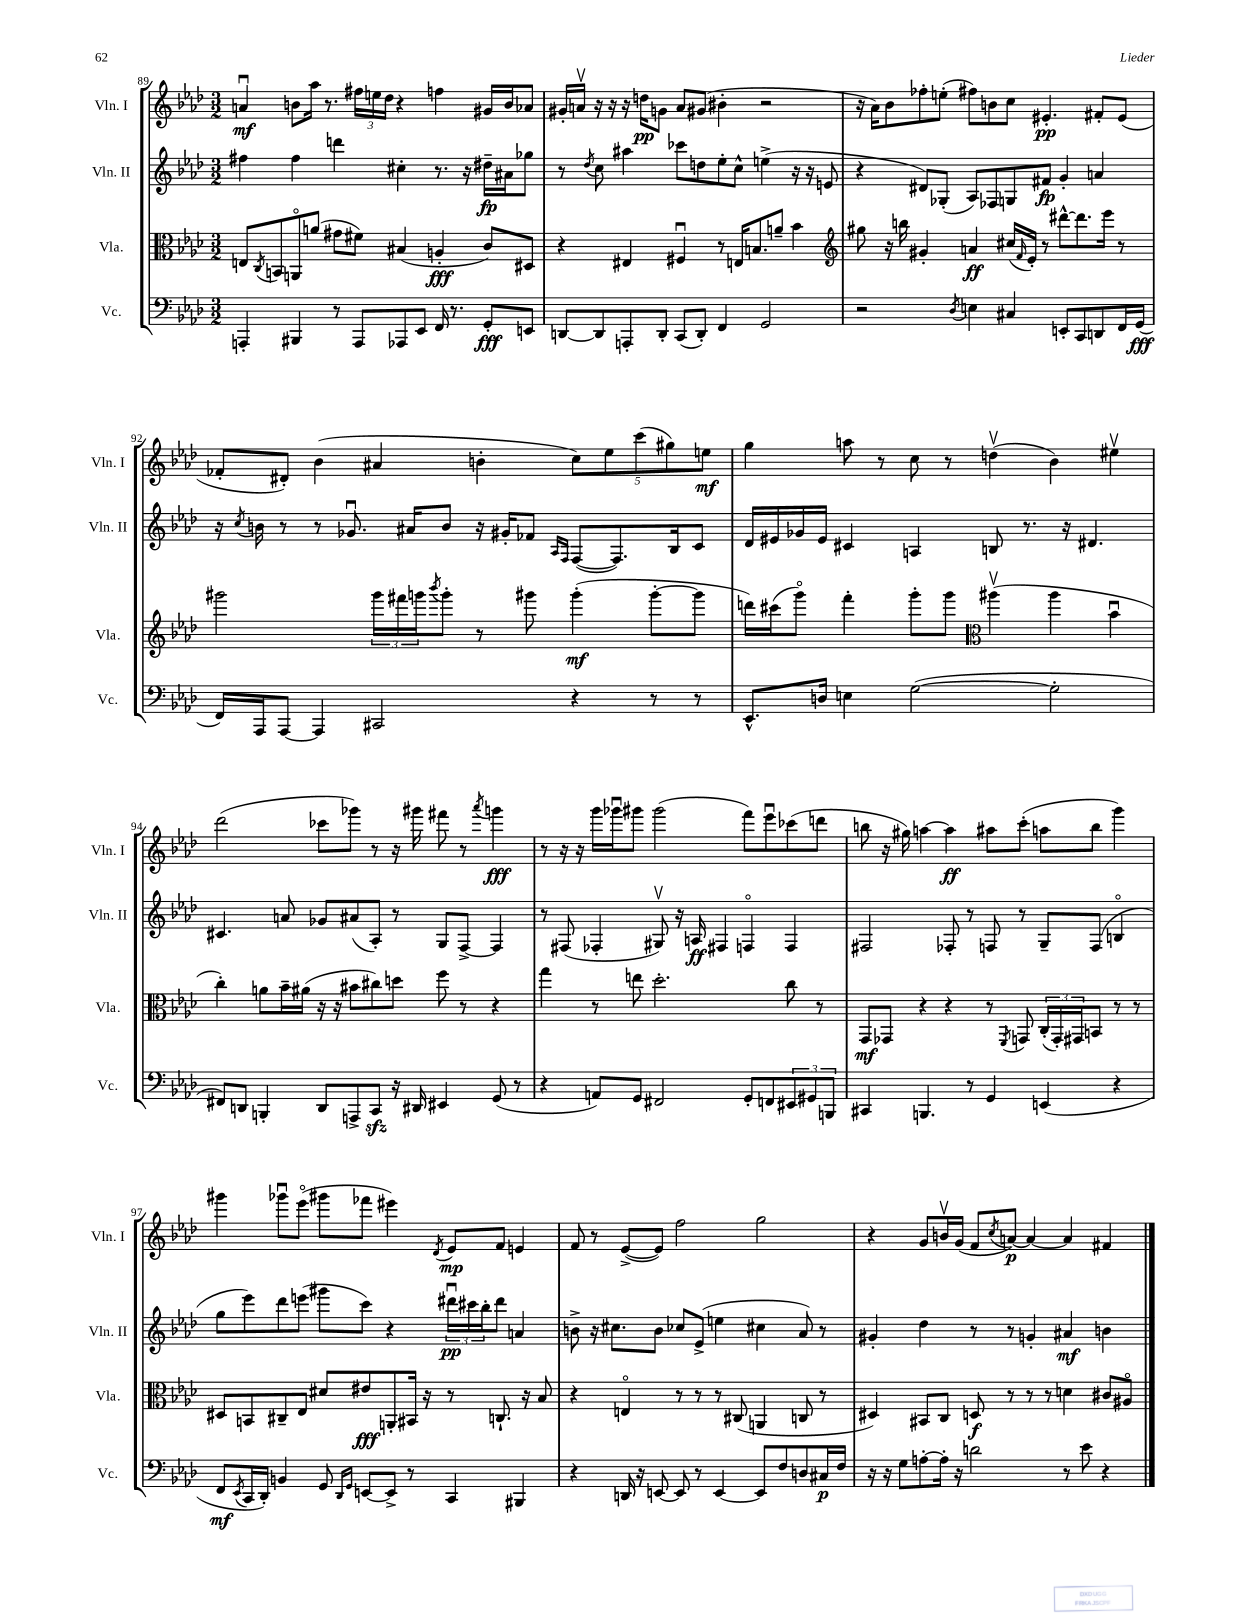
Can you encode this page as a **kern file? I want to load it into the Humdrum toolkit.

**kern	**kern	**kern	**kern
*staff4	*staff3	*staff2	*staff1
*clefF4	*clefC3	*clefG2	*clefG2
*k[b-e-a-d-]	*k[b-e-a-d-]	*k[b-e-a-d-]	*k[b-e-a-d-]
*M3/2	*M3/2	*M3/2	*M3/2
4AAA'/	8E/L	4ff#\	4au/
.	8qC/	.	.
.	8BB/	.	.
4BBB#/	8AAo/	4ff#\	8b\L
.	(8a/J	.	16aa-\Jk
.	.	.	8.r
8r	8g#\L	4ddd\	.
8AAA/L	8f#\J)	.	24ff#\LL
.	.	.	24ee\
.	.	.	24dd-\JJ
8AAA-/	(4B#/	4cc#'\	4r
8EE-/J	.	.	.
16FF/	4A'/	8.r	4ff\
8.r	.	.	.
.	.	16r	.
8GG'/L	8c/L)	16dd#~\LL	16g#/LL
.	.	16a#\J	16b/J
8EE/J	8D#/J	8gg-\J	8a-/J
=	=	=	=
[8DD/L	4r	8r	16g#'/LL
.	.	.	16av/JJ
.	.	8qdd-/	.
8DD/]	.	8cc\	16r
.	.	.	16r
8AAA'/	4E#/	4aa#\	16r
.	.	.	16dd\LK
8DD'/J	.	.	8g\J
(8CC/L	4F#u/	8ccc-\L	8a/L
8DD'/J)	.	8dd\	(8g#/J
4FF/	8r	8ee-'\	4b#'\
.	16E/LK	8cc^^\J	.
.	8.B/	.	.
2GG/	.	(4ee^\	2r
.	8a~/J	.	.
.	4b-\	16r	.
.	.	16r	.
.	.	8e/	.
=	=	=	=
*	*clefG2	*	*
2r	8gg#\	4r	16r
.	.	.	16a-\LK)
.	16r	.	8b-\
.	16bb\	.	.
.	4g#'/	8d#/L)	8ff-'\
.	.	(8G-'/J	(8ee'\J
8qD-/	.	.	.
4E\	4a/	8A-/L)	8ff#\L)
.	.	8F-/	8b\
4C#/	(16cc#/LL	8G/	8cc\J
.	16qqf/	.	.
.	16e-'/JJ)	.	.
.	8r	8f#/J	4.e#'/
8EE'/L	[8ddd#^^\L	4g'/	.
8CC/	8.ddd#\]	.	.
8DD/	.	4a/	8f#'/L
.	16eee-\Jk	.	.
16FF/L	8r	.	(8e#/J
(16GG/JJ	.	.	.
=	=	=	=
16FF/LL)	2ggg#\	16r	8f-'/L
.	.	8qcc/	.
16AAA-/J	.	16b\	.
[8AAA-/J	.	8r	8d#'/J)
4AAA-/]	.	8r	(4b-\
.	.	8.g-u/	.
2CC#/	24ggg#\LL	.	4a#/
.	24fff#\	.	.
.	.	16a#/LK	.
.	24ggg\J	.	.
.	8qbbb-/	.	.
.	8ggg'\J	8b/J	.
.	8r	16r	4b'\
.	.	16g#'/LK	.
.	8ggg#\	8f-/J	.
.	.	16qqA-/LL	.
.	.	16qqF/JJ	.
4r	(4ggg#'\	([8F/L	10cc\L)
.	.	.	10ee-\
.	.	8.F/])	.
.	.	.	(10ccc\
8r	[8ggg#'\L	.	.
.	.	.	10gg#\)
.	.	16B-/k	.
8r	8ggg#\]J	8c/J	.
.	.	.	10ee\J
=	=	=	=
8.EE-^^/L	16ddd\LL)	16d-/LL	4gg\
.	(16ccc#\J	16e#/	.
.	8gggo\J)	16g-/	.
16D/Jk	.	16e#/JJ	.
4E\	4fff'\	4c#/	8aa\
.	.	.	8r
([2G\	8ggg'\L	4A/	8cc\
.	8ggg\J	.	8r
*	*clefC3	*	*
.	(4aa#v\	8B/	(4ddv\
.	.	8.r	.
2G'\]	4aa#\	.	4b-\)
.	.	16r	.
.	.	4.d#/	.
.	4b-u\	.	4ee#v\
=	=	=	=
8FF#/L)	4cc'\)	4.c#/	(2ddd-\
8DD/J	.	.	.
4BBB'/	8a\L	.	.
.	16b-~\L	8a/	.
.	(16a#\JJ	.	.
8DD/L	16r	8g-/L	8ccc-\L
.	16r	.	.
8AAA^/	8b#\L	(8a#/	8ggg-\J)
8CC/J	8cc#\)	8A-'/J)	8r
16r	8dd\J	8r	16r
16DD#/	.	.	16ggg#\
4EE#/	8ff\	8G/L	8fff#\
.	8r	[8F^/J	8r
.	.	.	8qaaa-/
(8GG/	4r	4F/]	4ggg\
8r	.	.	.
=	=	=	=
4r	4gg\	8r	8r
.	.	(8F#/	16r
.	.	.	16r
8AA/L)	8r	4F-'/	16ggg\LL
.	.	.	16ggg-u\J
8GG/J	8ee\	.	8ggg#\J
2FF#/	2.dd-'\	8G#v/)	(2ggg#\
.	.	16r	.
.	.	16A/	.
.	.	4F#/	.
8GG'/L	.	4Fo/	8fff\L)
8FF/	.	.	8eee-u\
12EE#/	8cc\	4F/	(8ccc-\
12GG#/	.	.	.
.	8r	.	8ddd\J
12BBB/J	.	.	.
=	=	=	=
4CC#/	8GG/L	2F#/	8bb\
.	8GG-/J	.	16r
.	.	.	16gg#\)
4.BBB/	4r	.	[4aa\
.	4r	8F-'/	4aa\]
8r	.	8r	.
4GG/	8r	8F/	8aa#\L
.	8qFF/	.	.
.	8GG/	8r	(8ccc'\J
(4EE/	(24C'/LL	8G~/L	8aa\L
.	24GG'/)	.	.
.	24GG#/J	.	.
.	8BB/J	(8F/J	8bb\J
4r	8r	4Bo/	4ggg\)
.	8r	.	.
=	=	=	=
8FF/L	8D#/L	8gg\L	4ggg#\
8qEE-/	.	.	.
16CC/L	8BB/	8eee-\)	.
16DD-'/JJ)	.	.	.
4BB/	8C#~/	8ddd-\	8ggg-u\L
.	8E-/J	(8eee\J	(8eee-o\J
8GG/	8d#/L	8ggg#\L	8ggg#\L
16qqDD-/LL	.	.	.
16qqGG/JJ	.	.	.
[8EE/L	8e#/	8ccc\J)	8fff-\J
8EE^/]J	8AA'/	4r	4eee#\)
8r	16BB#/Jk	.	.
.	16r	.	.
.	.	.	8qd-/
4CC/	8r	24ddd#u\LL	8e-/L
.	.	24ccc#\	.
.	.	24bb-'\J	.
.	8.C`/	8ddd#\J	8f/J
4BBB#/	.	4a/	4e/
.	16r	.	.
.	8B-/	.	.
=	=	=	=
4r	4r	8b^\	8f/
.	.	16r	8r
.	.	8.cc#\L	.
16DD/	4Eo/	.	([8e-^/L
16r	.	.	.
[8EE/	.	8b\J	8e-/]J)
8EE/]	8r	8cc-/L	2ff\
8r	8r	(8e-^/J	.
[4EE/	8r	4ee\	.
.	(8C#/	.	.
8EE/]L	4AA/	4cc#\	2gg\
8F/	.	.	.
8D/	8C/	8a-/)	.
16C#/L	8r	8r	.
16F/JJ	.	.	.
=	=	=	=
16r	4D#/)	4g#'/	4r
16r	.	.	.
8G\L	.	.	.
[8A'\	8BB#/L	4dd-\	8g/L
16A'\]Jk	8C/J	.	16bv/L
16r	.	.	(16g/JJ
2d\	8D/	8r	8f/L
.	.	.	8qcc/
.	8r	8r	[8a/J)
.	8r	4g'/	4a/_
.	8r	.	.
8r	4d\	4a#/	4a/]
8e-\	.	.	.
4r	8c#/L	4b\	4f#/
.	8A#o/J	.	.
==	==	==	==
*-	*-	*-	*-
